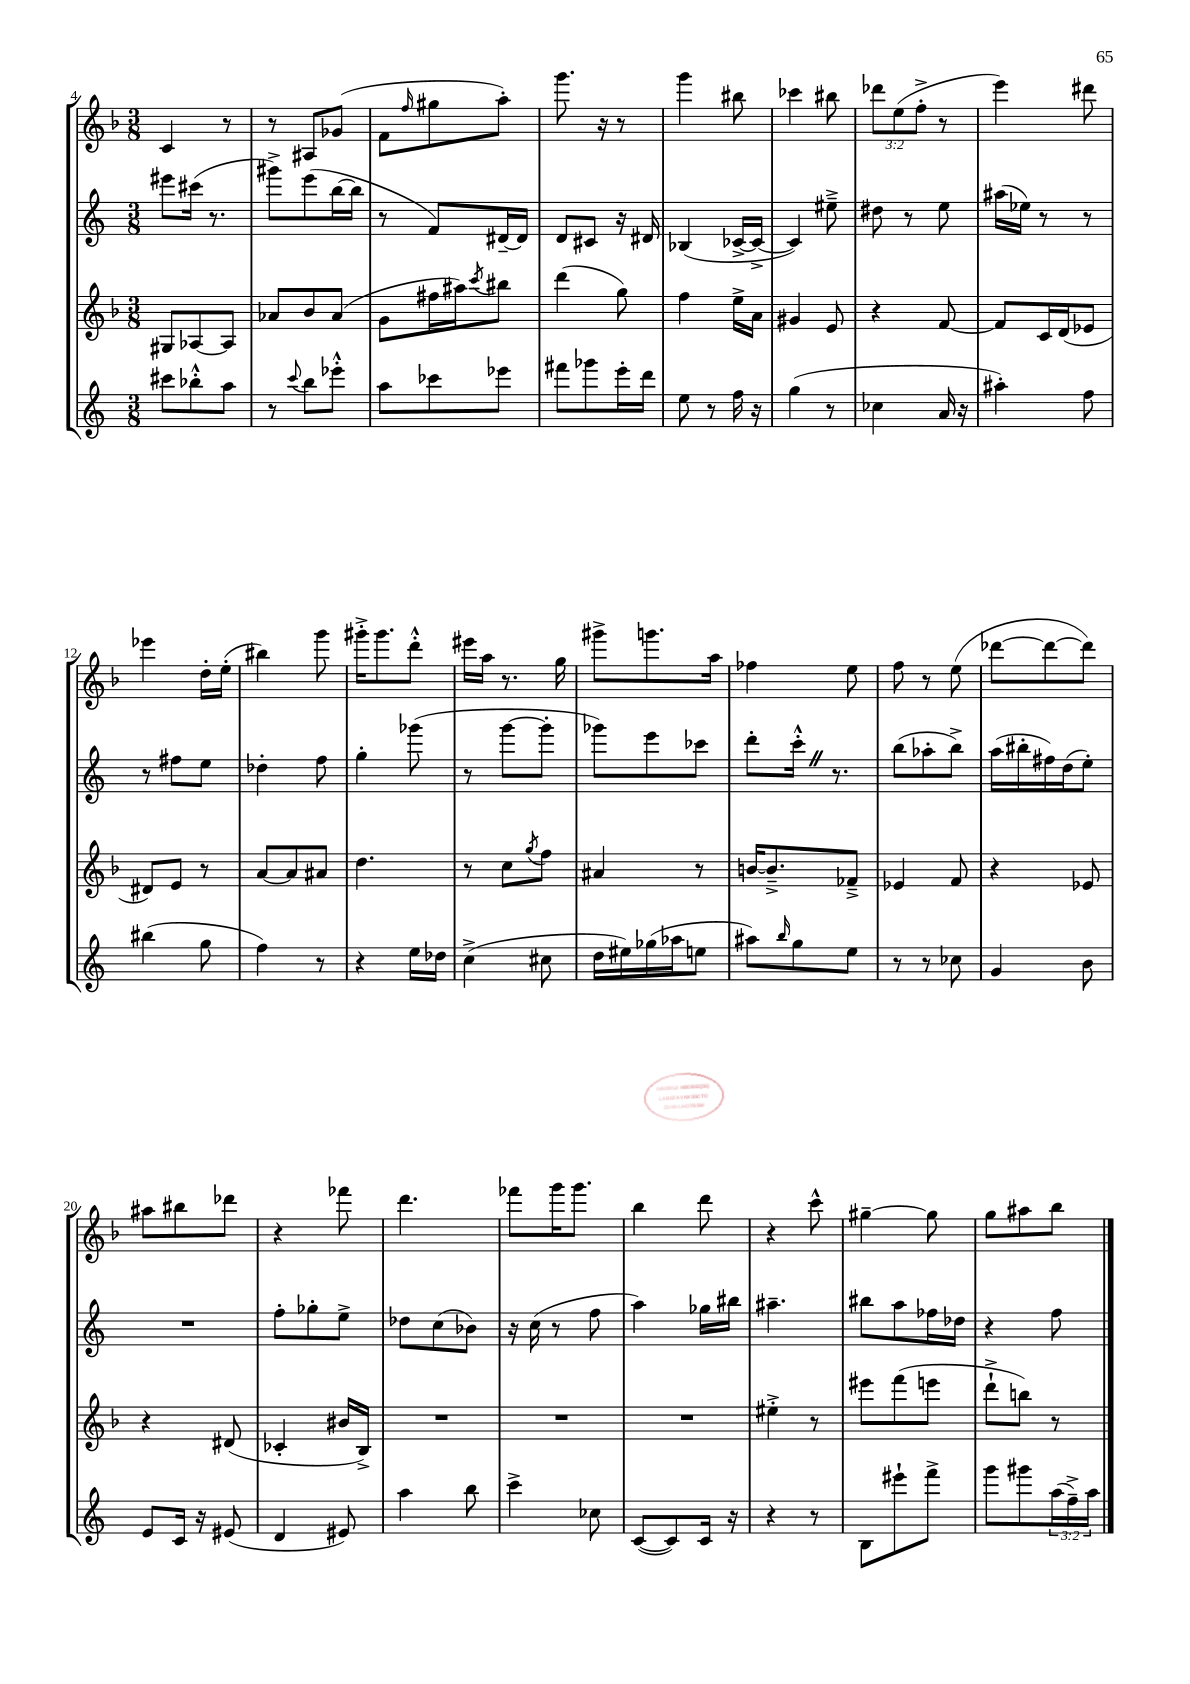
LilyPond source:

<<
\new StaffGroup <<
\new Staff = "s0" {
    \clef treble \key f \major \numericTimeSignature \time 3/8 \override Staff.TupletNumber.text = #tuplet-number::calc-fraction-text
    c'4 r8 |
    r8 ais8 ges'8( |
    f'8 \grace { f''16 } gis''8 a''8-.) |
    g'''8. r16 r8 |
    g'''4 bis''8 |
    ces'''4 bis''8 |
    \tuplet 3/2 { des'''8 e''8( f''8-.-> } r8 |
    e'''4) dis'''8 |
    ees'''4 d''16-. e''16-.( |
    bis''4) g'''8 |
    gis'''16-.-> gis'''8. d'''8-.-^ |
    eis'''16 a''16 r8. g''16 |
    gis'''8-> g'''8. a''16 |
    fes''4 e''8 |
    f''8 r8 e''8( |
    des'''8~ des'''8~ des'''8) |
    ais''8 bis''8 des'''8 |
    r4 fes'''8 |
    d'''4. |
    fes'''8 g'''16 g'''8. |
    bes''4 d'''8 |
    r4 c'''8-^ |
    gis''4~-- gis''8 |
    g''8 ais''8 bes''8 \bar "|." |
}
\new Staff = "s1" {
    \clef treble \key c \major \numericTimeSignature \time 3/8
    eis'''8 cis'''16( r8. |
    gis'''8->) e'''8( b''16~ b''16 |
    r8 f'8) dis'16~-- dis'16 |
    d'8 cis'8 r16 dis'16 |
    bes4( ces'16~-> ces'16~-> |
    ces'4) eis''8---> |
    dis''8 r8 e''8 |
    ais''16( ees''16) r8 r8 |
    r8 fis''8 e''8 |
    des''4-. f''8 |
    g''4-. ges'''8( |
    r8 g'''8~ g'''8-. |
    ges'''8) e'''8 ces'''8 |
    d'''8-. c'''16-.-^ \once \override BreathingSign.text = \markup { \musicglyph "scripts.caesura.straight" } \breathe r8. |
    b''8( aes''8-. b''8->) |
    a''16( bis''16-. fis''16) d''16( e''8-.) |
    R4. |
    f''8-. ges''8-. e''8-> |
    des''8 c''8( bes'8) |
    r16 c''16( r8 f''8 |
    a''4) ges''16 bis''16 |
    ais''4.-- |
    bis''8 a''8 fes''16 des''16 |
    r4 f''8 \bar "|." |
}
\new Staff = "s2" {
    \clef treble \key f \major \numericTimeSignature \time 3/8
    gis8 aes8~ aes8 |
    aes'8 bes'8 aes'8( |
    g'8 fis''16 ais''16) \acciaccatura { c'''8 } bis''8 |
    d'''4( g''8) |
    f''4 e''16-> a'16 |
    gis'4 e'8 |
    r4 f'8~ |
    f'8 c'16 d'16( ees'8 |
    dis'8) e'8 r8 |
    a'8~ a'8 ais'8 |
    d''4. |
    r8 c''8 \acciaccatura { g''8 } f''8 |
    ais'4 r8 |
    b'16~ b'8.---> fes'8---> |
    ees'4 f'8 |
    r4 ees'8 |
    r4 dis'8( |
    ces'4-. bis'16 bes16->) |
    R4. |
    R4. |
    R4. |
    eis''4-.-> r8 |
    eis'''8 f'''8( e'''8 |
    d'''8-!-> b''8) r8 \bar "|." |
}
\new Staff = "s3" {
    \clef treble \key c \major \numericTimeSignature \time 3/8 \override Staff.TupletNumber.text = #tuplet-number::calc-fraction-text
    cis'''8 bes''8-.-^ a''8 |
    r8 \appoggiatura { c'''8 } b''8 ees'''8-.-^ |
    a''8 ces'''8 ees'''8 |
    fis'''8 ges'''8 e'''16-. d'''16 |
    e''8 r8 f''16 r16 |
    g''4( r8 |
    ces''4 a'16 r16 |
    ais''4-.) f''8 |
    bis''4( g''8 |
    f''4) r8 |
    r4 e''16 des''16 |
    c''4->( cis''8 |
    d''16 eis''16) ges''16( aes''16 e''8 |
    ais''8) \grace { b''16 } g''8 e''8 |
    r8 r8 ces''8 |
    g'4 b'8 |
    e'8 c'16 r16 eis'8( |
    d'4 eis'8) |
    a''4 b''8 |
    c'''4-> ces''8 |
    c'8~( c'8) c'16 r16 |
    r4 r8 |
    b8 eis'''8-! f'''8-> |
    g'''8 gis'''8 \tuplet 3/2 { a''16( f''16--->) a''16 } \bar "|." |
}
>>
>>
\layout { \context { \Score currentBarNumber = #4 } }
